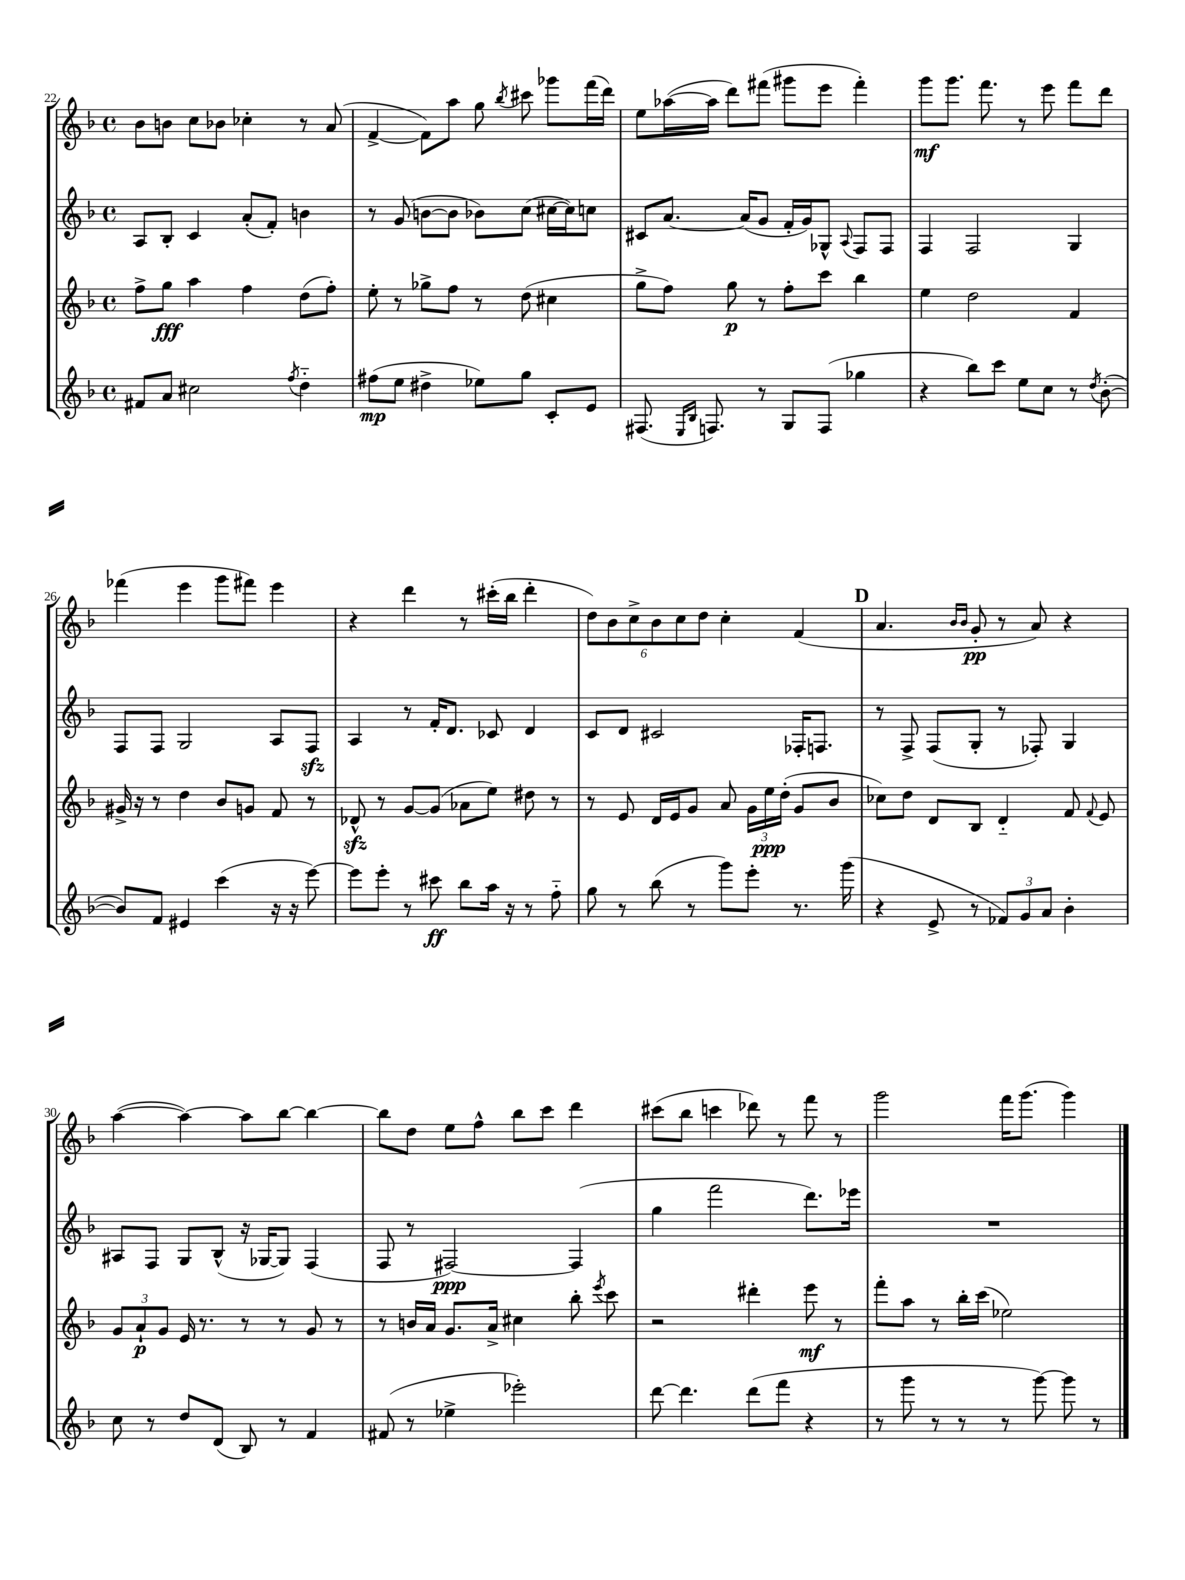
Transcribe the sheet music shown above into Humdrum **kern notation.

**kern	**dynam	**kern	**dynam	**kern	**dynam	**kern	**dynam
*part4	*part4	*part3	*part3	*part2	*part2	*part1	*part1
*staff4	*staff4	*staff3	*staff3	*staff2	*staff2	*staff1	*staff1
*clefG2	*	*clefG2	*	*clefG2	*	*clefG2	*
*k[b-]	*	*k[b-]	*	*k[b-]	*	*k[b-]	*
*M4/4	*	*M4/4	*	*M4/4	*	*M4/4	*
*met(c)	*	*met(c)	*	*met(c)	*	*met(c)	*
=22	=22	=22	=22	=22	=22	=22	=22
8f#X/L	.	8ff^\L	.	8A/L	.	8b-\L	.
8a/J	.	8gg\J	fff	8B-'/J	.	8bn\J	.
2cc#X\	.	4aa\	.	4c/	.	8cc\L	.
.	.	.	.	.	.	8b-X\J	.
.	.	4ff\	.	(8a'/L	.	4cc-X'\	.
.	.	.	.	8f'/J)	.	.	.
8qff/	.	.	.	.	.	.	.
4dd\	.	(8dd\L	.	4bn\	.	8r	.
.	.	8ff'\J)	.	.	.	(8a/	.
=23	=23	=23	=23	=23	=23	=23	=23
(8ff#X\L	mp	8ee'\	.	8r	.	[4f^/	.
8ee\J	.	8r	.	(8g/	.	.	.
4dd#X^\	.	8gg-X^\L	.	[8bn\L	.	8f\L])	.
.	.	8ff\J	.	8b\J]	.	8aa\J	.
8ee-X\L)	.	8r	.	8b-X\L)	.	8gg\	.
.	.	.	.	.	.	8qbb-/	.
8gg\J	.	(8dd\	.	(8cc\J	.	8ccc#X\	.
8c'/L	.	4cc#X\	.	[16cc#X\LL	.	8ggg-X\L	.
.	.	.	.	16cc#\J])	.	.	.
8e/J	.	.	.	8ccn\J	.	(16fff\L	.
.	.	.	.	.	.	16ddd\JJ)	.
=24	=24	=24	=24	=24	=24	=24	=24
(8.F#X/	.	8gg^\L	.	8c#X/L	.	8ee\L	.
.	.	8ff\J)	.	[8.a/J	.	([16aa-X\L	.
16qqE/LL	.	.	.	.	.	.	.
16qqB-/JJ	.	.	.	.	.	.	.
8.Fn/)	.	.	.	.	.	16aa-\JJ]	.
.	.	8gg\	p	.	.	8ddd\L)	.
.	.	.	.	(16a/KL]	.	.	.
8r	.	8r	.	8g/J	.	(8fff#X\J	.
8G/L	.	8ff'\L	.	16f'/LL	.	8ggg#X\L	.
.	.	.	.	16g/J)	.	.	.
(8F/J	.	8ccc\J	.	8G-X^^/J	.	8eee\J	.
.	.	.	.	8qqA/	.	.	.
4gg-X\	.	4bb-\	.	8F/L	.	4fff#'\)	.
.	.	.	.	8F/J	.	.	.
=25	=25	=25	=25	=25	=25	=25	=25
4r	.	4ee\	.	4F/	.	8ggg\L	mf
.	.	.	.	.	.	8.ggg\J	.
8bb-\L)	.	2dd\	.	2F/	.	.	.
.	.	.	.	.	.	8.fff\	.
8ccc\J	.	.	.	.	.	.	.
8ee\L	.	.	.	.	.	8r	.
8cc\J	.	.	.	.	.	8eee\	.
8r	.	4f/	.	4G/	.	8fff\L	.
8qdd/	.	.	.	.	.	.	.
([8b-'\	.	.	.	.	.	8ddd\J	.
!!LO:LB:g=z
=26	=26	=26	=26	=26	=26	=26	=26
8b-/L])	.	16g#X^/	.	8F/L	.	(4fff-X\	.
.	.	16r	.	.	.	.	.
8f/J	.	8r	.	8F/J	.	.	.
4e#X/	.	4dd\	.	2G/	.	4eee\	.
(4ccc\	.	8b-/L	.	.	.	8ggg\L	.
.	.	8gn/J	.	.	.	8fff#X\J)	.
16r	.	8f/	.	8A/L	.	4eee\	.
16r	.	.	.	.	.	.	.
[8eee\)	.	8r	.	8Fzz/J	.	.	.
=27	=27	=27	=27	=27	=27	=27	=27
8eee\L]	.	8d-Xzz^^/	.	4A/	.	4r	.
8eee'\J	.	8r	.	.	.	.	.
8r	.	[8g/L	.	8r	.	4ddd\	.
8ccc#X\	ff	(8g/J]	.	16f'/KL	.	.	.
.	.	.	.	8.d/J	.	.	.
8bb-\L	.	8a-X\L	.	.	.	8r	.
16aa\Jk	.	8ee\J)	.	8c-X/	.	(16ccc#X'\LL	.
16r	.	.	.	.	.	16bb-\JJ	.
8r	.	8dd#X\	.	4d/	.	4ddd'\	.
8ff\	.	8r	.	.	.	.	.
=28	=28	=28	=28	=28	=28	=28	=28
8gg\	.	8r	.	8c/L	.	12dd\L)	.
.	.	.	.	.	.	12b-\	.
8r	.	8e/	.	8d/J	.	.	.
.	.	.	.	.	.	12cc^\	.
(8bb-\	.	16d/LL	.	2c#X/	.	12b-\	.
.	.	16e/J	.	.	.	.	.
.	.	.	.	.	.	12cc\	.
8r	.	8g/J	.	.	.	.	.
.	.	.	.	.	.	12dd\J	.
8ggg\L)	.	8a/	.	.	.	4cc'\	.
8eee'\J	.	24g\LL	.	.	.	.	.
.	.	24ee\	ppp	.	.	.	.
.	.	(24dd'\JJ	.	.	.	.	.
8.r	.	8g/L	.	16F-X'/KL	.	(4f/	.
.	.	.	.	8.Fn/J	.	.	.
.	.	8b-/J	.	.	.	.	.
(16ggg\	.	.	.	.	.	.	.
!!LO:REH:place=s1:t=D
=29	=29	=29	=29	=29	=29	=29	=29
4r	.	8cc-X\L)	.	8r	.	4.a/	.
.	.	8dd\J	.	8F^/	.	.	.
8e^/	.	8d/L	.	(8F/L	.	.	.
.	.	.	.	.	.	16qqb-/LL	.
.	.	.	.	.	.	16qqb-/JJ	.
8r	.	8B-/J	.	8G'/J	.	8g'/	pp
12f-X/L)	.	4d/	.	8r	.	8r	.
12g/	.	.	.	.	.	.	.
.	.	.	.	8F-X'/)	.	8a/)	.
12a/J	.	.	.	.	.	.	.
4b-'\	.	8f/	.	4G/	.	4r	.
.	.	8qqf/	.	.	.	.	.
.	.	8e/	.	.	.	.	.
!!LO:LB:g=z
=30	=30	=30	=30	=30	=30	=30	=30
8cc\	.	12g/L	.	8A#X/L	.	([4aa\	.
.	.	12a`/	p	.	.	.	.
8r	.	.	.	8F/J	.	.	.
.	.	12g/J	.	.	.	.	.
8dd/L	.	16e/	.	8G/L	.	4aa\_)	.
.	.	8.r	.	.	.	.	.
(8d/J	.	.	.	(8B-^^/J	.	.	.
8B-/)	.	8r	.	16r	.	8aa\L]	.
.	.	.	.	[16G-X/KL	.	.	.
8r	.	8r	.	8G-/J])	.	[8bb-\J	.
4f/	.	8g/	.	(4F/	.	4bb-\_	.
.	.	8r	.	.	.	.	.
=31	=31	=31	=31	=31	=31	=31	=31
(8f#X/	.	8r	.	8F/	.	8bb-\L]	.
8r	.	16bn/LL	.	8r	.	8dd\J	.
.	.	16a/JJ	.	.	.	.	.
4ee-X^\	.	8.g/L	.	[2F#X/)	ppp	8ee\L	.
.	.	.	.	.	.	8ff^^\J	.
.	.	16a^/Jk	.	.	.	.	.
2eee-X'\)	.	4cc#X\	.	.	.	8bb-\L	.
.	.	.	.	.	.	8ccc\J	.
.	.	8bb-'\	.	(4F#/]	.	4ddd\	.
.	.	8qeee/	.	.	.	.	.
.	.	8ccc\	.	.	.	.	.
=32	=32	=32	=32	=32	=32	=32	=32
[8ddd\	.	2r	.	4gg\	.	(8ccc#X\L	.
4.ddd\]	.	.	.	.	.	8bb-\J	.
.	.	.	.	2fff\	.	4cccn\	.
(8ddd\L	.	4ddd#X'\	.	.	.	8ddd-X\)	.
8fff\J	.	.	.	.	.	8r	.
4r	.	8eee\	mf	8.ddd\L)	.	8fff\	.
.	.	8r	.	.	.	8r	.
.	.	.	.	16eee-X\Jk	.	.	.
=33	=33	=33	=33	=33	=33	=33	=33
8r	.	8fff'\L	.	1r	.	2ggg\	.
8ggg\	.	8aa\J	.	.	.	.	.
8r	.	8r	.	.	.	.	.
8r	.	16bb-'\LL	.	.	.	.	.
.	.	(16ccc\JJ	.	.	.	.	.
8r	.	2ee-X\)	.	.	.	16fff\KL	.
.	.	.	.	.	.	(8.ggg\J	.
[8ggg\)	.	.	.	.	.	.	.
8ggg\]	.	.	.	.	.	4ggg\)	.
8r	.	.	.	.	.	.	.
==	==	==	==	==	==	==	==
*-	*-	*-	*-	*-	*-	*-	*-
